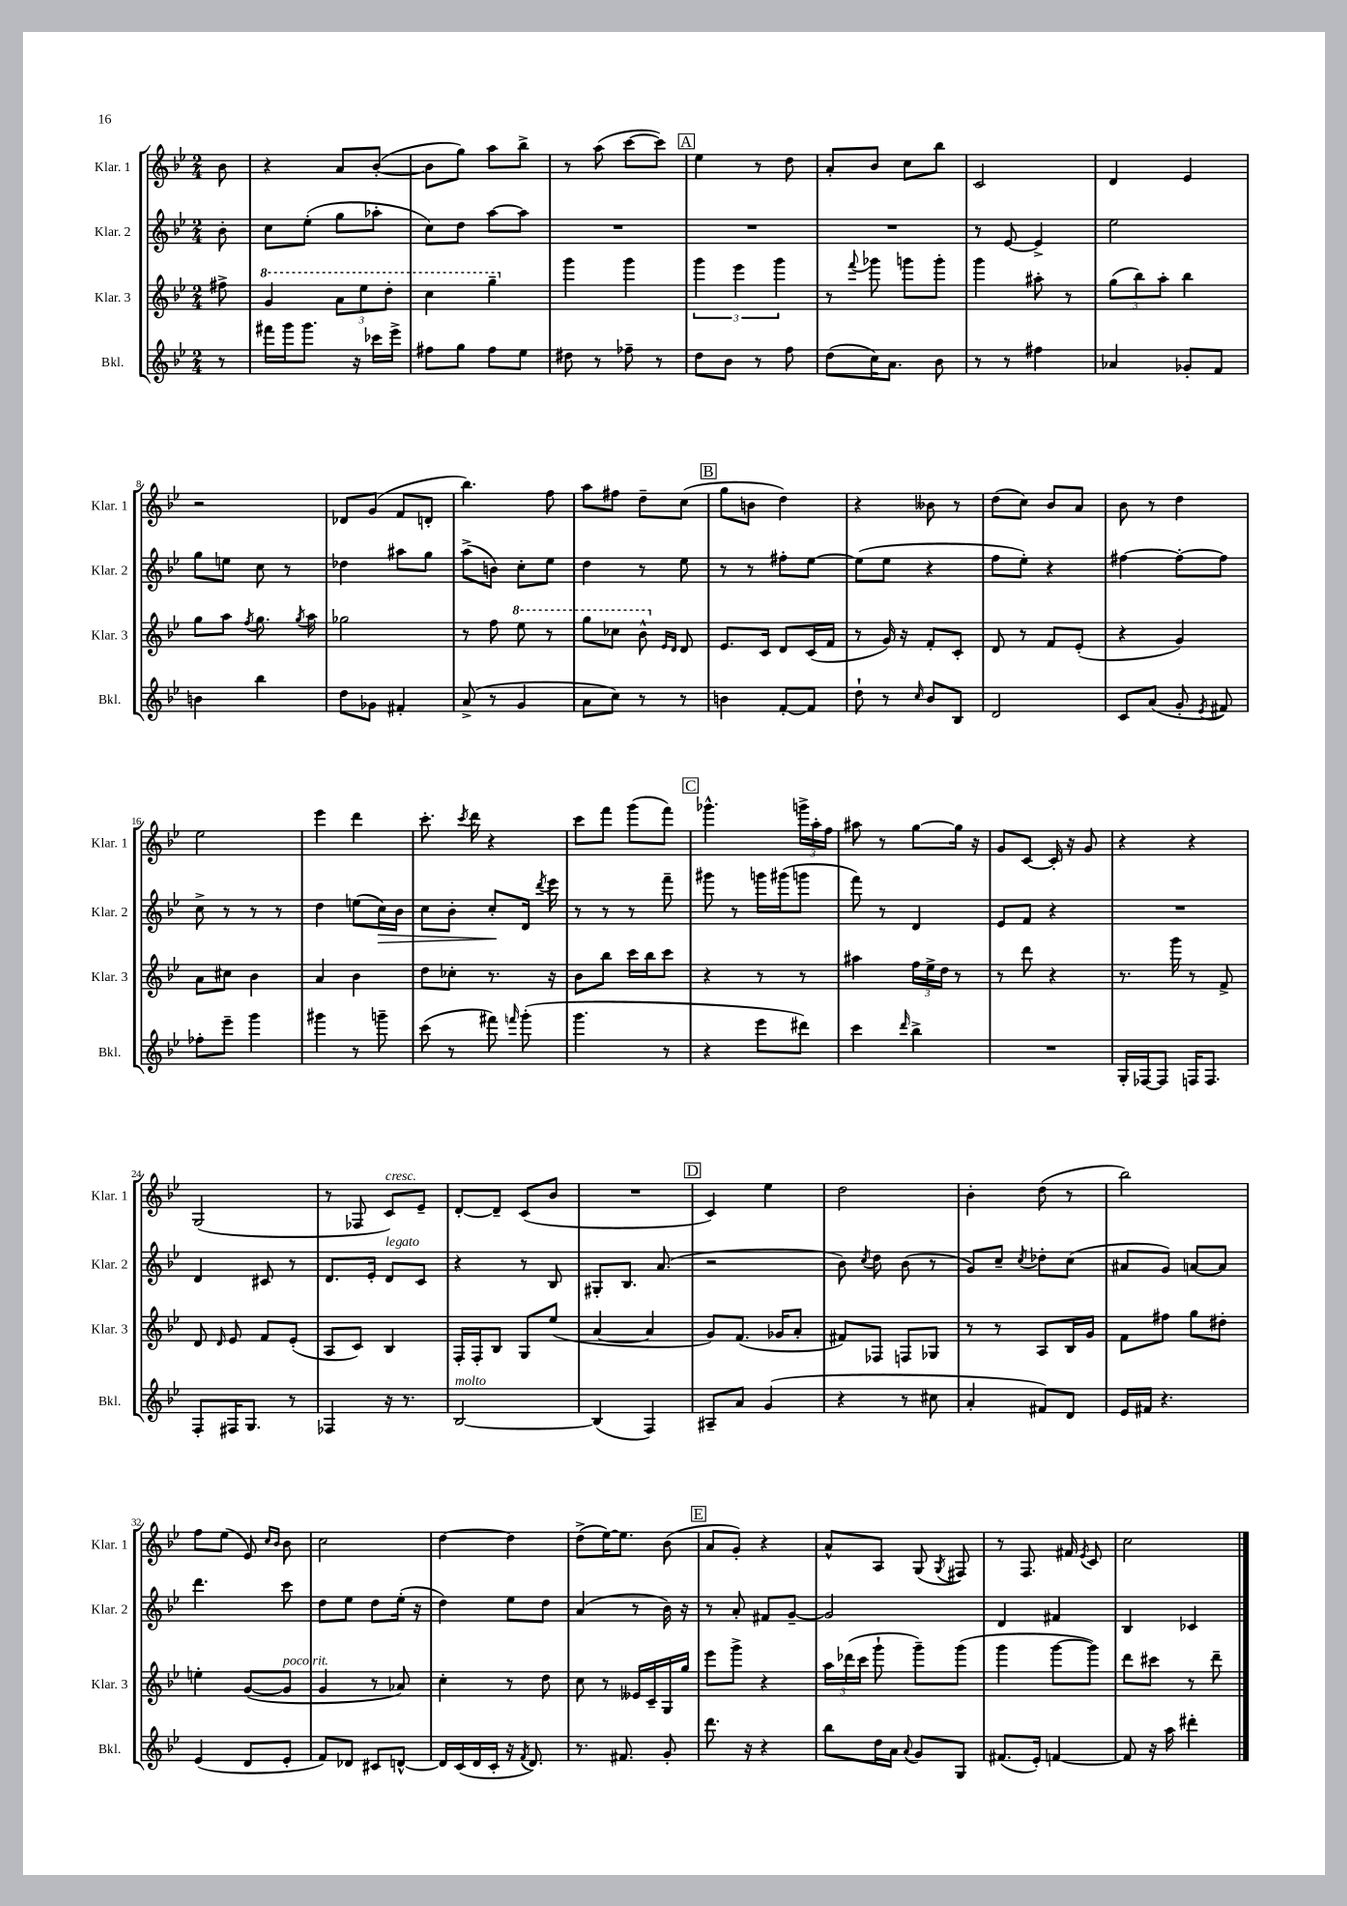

**kern	**kern	**kern	**kern
*staff4	*staff3	*staff2	*staff1
*clefG2	*clefG2	*clefG2	*clefG2
*k[b-e-]	*k[b-e-]	*k[b-e-]	*k[b-e-]
*M2/4	*M2/4	*M2/4	*M2/4
8r	8ff#^\	8b-'\	8b-\
=	=	=	=
16fff#\LL	4gg/	8cc\L	4r
16ggg\J	.	.	.
8.ggg\J	.	(8ee-'\J	.
.	12aa\L	8gg\L	8a/L
16r	.	.	.
.	12eee-\	.	.
16ccc-\LL	.	8aa-'\J	([8b-'/J
.	12ddd'\J	.	.
16eee-^\JJ	.	.	.
=	=	=	=
8ff#\L	4ccc\	8cc\L)	8b-\]L
8gg\J	.	8dd\J	8gg\J)
8ff#\L	4ggg~\	[8aa\L	8aa\L
8ee-\J	.	8aa\]J	8bb-^\J
=	=	=	=
8dd#\	4ggg\	2r	8r
8r	.	.	(8aa\
8ff-~\	4ggg\	.	[8ccc\L
8r	.	.	8ccc\]J)
=	=	=	=
8dd\L	6ggg\	2r	4ee-\
8b-\J	.	.	.
.	6eee-\	.	.
8r	.	.	8r
.	6ggg\	.	.
8ff\	.	.	8dd\
=	=	=	=
(8dd\L	8r	2r	8a'/L
.	8qqfff/	.	.
16cc\K)	8ggg-\	.	8b-/J
8.a\J	.	.	.
.	8ggg\L	.	8cc\L
8b-\	8ggg'\J	.	8bb-\J
=	=	=	=
8r	4ggg\	8r	2c/
8r	.	[8e-/	.
4ff#\	8aa#'\	4e-^/]	.
.	8r	.	.
=	=	=	=
4a-/	(12gg\L	2ee-\	4d/
.	12bb-\)	.	.
.	12aa'\J	.	.
8g-'/L	4bb-\	.	4e-/
8f/J	.	.	.
=	=	=	=
4b\	8gg\L	8gg\L	2r
.	8aa\J	8ee\J	.
.	8qff/	.	.
4bb-\	8.gg\	8cc\	.
.	.	8r	.
.	8qgg/	.	.
.	16aa\	.	.
=	=	=	=
8dd\L	2gg-\	4dd-\	8d-/L
8g-\J	.	.	(8g/J
4f#'/	.	8aa#\L	8f/L
.	.	8gg\J	8d'/J
=	=	=	=
(8a^/	8r	(8aa^\L	4.bb-\)
8r	8ff\	8b\J)	.
4g/	8eee-\	8cc'\L	.
.	8r	8ee-\J	8ff\
=	=	=	=
8a\L	8ggg\L	4dd\	8aa\L
8cc\J)	8ccc-\J	.	8ff#\J
8r	8bb-^^\	8r	8dd~\L
.	16qqe-/LL	.	.
.	16qqd/JJ	.	.
8r	8d/	8ee-\	(8cc\J
=	=	=	=
4b\	8.e-/L	8r	8gg\L
.	.	8r	8b\J
.	16c/Jk	.	.
[8f'/L	8d/L	8ff#'\L	4dd\)
8f/]J	(16c/L	[8ee-\J	.
.	16f/JJ	.	.
=	=	=	=
8dd`\	8r	(8ee-\]L	4r
8r	16g/)	8ee-\J	.
.	16r	.	.
16qqcc/	.	.	.
8b-/L	8f'/L	4r	8b--\
8B-/J	8c'/J	.	8r
=	=	=	=
2d/	8d/	8ff\L	(8dd\L
.	8r	8ee-'\J)	8cc\J)
.	8f/L	4r	8b-/L
.	(8e-'/J	.	8a/J
=	=	=	=
8c/L	4r	[4ff#\	8b-\
(8a/J	.	.	8r
8g'/	4g/)	8ff#'\_L	4dd\
8qe-/	.	.	.
8f#/)	.	8ff#\]J	.
=	=	=	=
8ff-'\L	8a\L	8cc^\	2ee-\
8eee-~\J	8cc#\J	8r	.
4ggg\	4b-\	8r	.
.	.	8r	.
=	=	=	=
4ggg#\	4a/	4dd\	4eee-\
8r	4b-\	(8ee\L	4ddd\
8ggg~\	.	16cc\L)	.
.	.	16b-\JJ	.
=	=	=	=
(8ccc\	8dd\L	8cc\L	8.ccc'\
8r	8cc-'\J	8b-'\J	.
.	.	.	8qccc/
.	.	.	16ddd\
8fff#\)	8.r	8cc'/L	4r
16qqfff/	.	.	.
(8ggg'\	.	16d/Jk	.
.	.	8qddd/	.
.	16r	16eee-\	.
=	=	=	=
4.ggg\	8b-\L	8r	8ccc\L
.	8bb-\J	8r	8fff\J
.	16ccc\LL	8r	(8ggg\L
.	16bb-\J	.	.
8r	8ccc\J	8fff~\	8fff\J)
=	=	=	=
4r	4r	8ggg#\	4.ggg-^^\
.	.	8r	.
8eee-\L	8r	16ggg\LL	.
.	.	(16ggg#\J	.
8ddd#\J)	8r	8ggg\J	24ggg^\LL
.	.	.	24aa'\
.	.	.	24ff\JJ
=	=	=	=
4ccc\	4aa#\	8fff\)	8aa#\
.	.	8r	8r
16qqddd/	.	.	.
4bb-^\	24ff\LL	4d/	[8gg\L
.	24ee-^\	.	.
.	24dd\JJ	.	.
.	8r	.	16gg\]Jk
.	.	.	16r
=	=	=	=
2r	8r	8e-/L	8g/L
.	8ddd\	8f/J	[8c/J
.	4r	4r	16c'/]
.	.	.	16r
.	.	.	8g/
=	=	=	=
16G'/LL	8.r	2r	4r
[16F-/J	.	.	.
8F-/]J	.	.	.
.	16ggg\	.	.
16F/LK	8r	.	4r
8.F/J	.	.	.
.	8f^/	.	.
=	=	=	=
8F'/L	8d/	4d/	(2G/
.	16qqd/	.	.
16F#/K	8e-/	.	.
8.G/J	.	.	.
.	8f/L	8c#/	.
8r	(8e-'/J	8r	.
=	=	=	=
4F-/	8A/L	8.d/L	8r
.	8c/J)	.	8F-/
.	.	16e-'/Jk	.
16r	4B-/	8d/L	8c/L)
8.r	.	.	.
.	.	8c/J	8e-~/J
=	=	=	=
[2B-/	16F'/LL	4r	[8d'/L
.	16F'/J	.	.
.	8B-/J	.	8d~/]J
.	8G/L	8r	(8c/L
.	(8ee-/J	8B-/	8b-/J
=	=	=	=
(4B-/]	[4a/	8G#'/L	2r
.	.	8.B-/J	.
4F/)	4a/]	.	.
.	.	(8.a/	.
=	=	=	=
8A#~/L	8g/L)	2r	4c/)
8a/J	(8.f/J	.	.
(4g/	.	.	4ee-\
.	16g-/LK	.	.
.	8a'/J	.	.
=	=	=	=
4r	8f#/L)	8b-\)	2dd\
.	.	8qcc/	.
.	8F-/J	8dd\	.
8r	8F/L	(8b-\	.
8cc#\	8G-/J	8r	.
=	=	=	=
4a'/	8r	8g/L)	4b-'\
.	8r	8cc~/J	.
.	.	8qcc/	.
8f#/L)	8A/L	8dd-'\L	(8dd\
8d/J	16B-/L	(8cc\J	8r
.	16g/JJ	.	.
=	=	=	=
16e-/LL	8f\L	8a#/L	2bb-\)
16f#/JJ	.	.	.
4.r	8ff#\J	8g/J)	.
.	8gg\L	[8a/L	.
.	8dd#'\J	8a/]J	.
=	=	=	=
(4e-/	4ee'\	4.ddd\	8ff\L
.	.	.	(8ee-\J
8d/L	([8g/L	.	8e-/)
.	.	.	16qqcc/LL
.	.	.	16qqb-/JJ
8e-'/J	8g/]J	8ccc\	8b-\
=	=	=	=
8f/L)	4g/	8dd\L	2cc\
8d-/J	.	8ee-\J	.
8c#/L	8r	8dd\L	.
[8d^^/J	8a-/)	(16ee-'\Jk	.
.	.	16r	.
=	=	=	=
16d/]LL	4cc'\	4dd\)	[4dd\
(16c/	.	.	.
16d/	.	.	.
16c'/JJ	.	.	.
16r	8r	8ee-\L	4dd\]
8qf/	.	.	.
8.d/)	.	.	.
.	8dd\	8dd\J	.
=	=	=	=
8.r	8cc\	(4a/	(8dd^\L
.	8r	.	[16ee-\K)
8.f#/	.	.	8.ee-\]J
.	16e--/LL	8r	.
.	16c~/	.	.
8g'/	16G/	16b-\)	(8b-\
.	16gg/JJ	16r	.
=	=	=	=
8.ddd\	8eee-\L	8r	8a/L
.	8ggg^\J	8a'/	8g'/J)
16r	.	.	.
4r	4r	8f#/L	4r
.	.	[8g~/J	.
=	=	=	=
8bb-\L	24aa\LL	2g/]	8a^^/L
.	(24ddd-\	.	.
.	24ccc\JJ	.	.
16dd\L	8ggg`\	.	8A/J
16a\JJ	.	.	.
8qqa/	.	.	.
8g/L	8ggg~\L)	.	(8G/
.	.	.	8qG/
8G/J	(8ggg\J	.	8F#/)
=	=	=	=
(8.f#/L	4ggg\	4d/	8r
.	.	.	8.F/
16e-'/Jk)	.	.	.
[4f/	[8ggg\L	4f#/	.
.	.	.	16f#/
.	.	.	8qe-/
.	8ggg\]J)	.	8c/
=	=	=	=
8f/]	8ddd\L	4B-/	2cc\
16r	8ccc#\J	.	.
16aa\	.	.	.
4ddd#'\	8r	4c-/	.
.	8ddd~\	.	.
==	==	==	==
*-	*-	*-	*-
